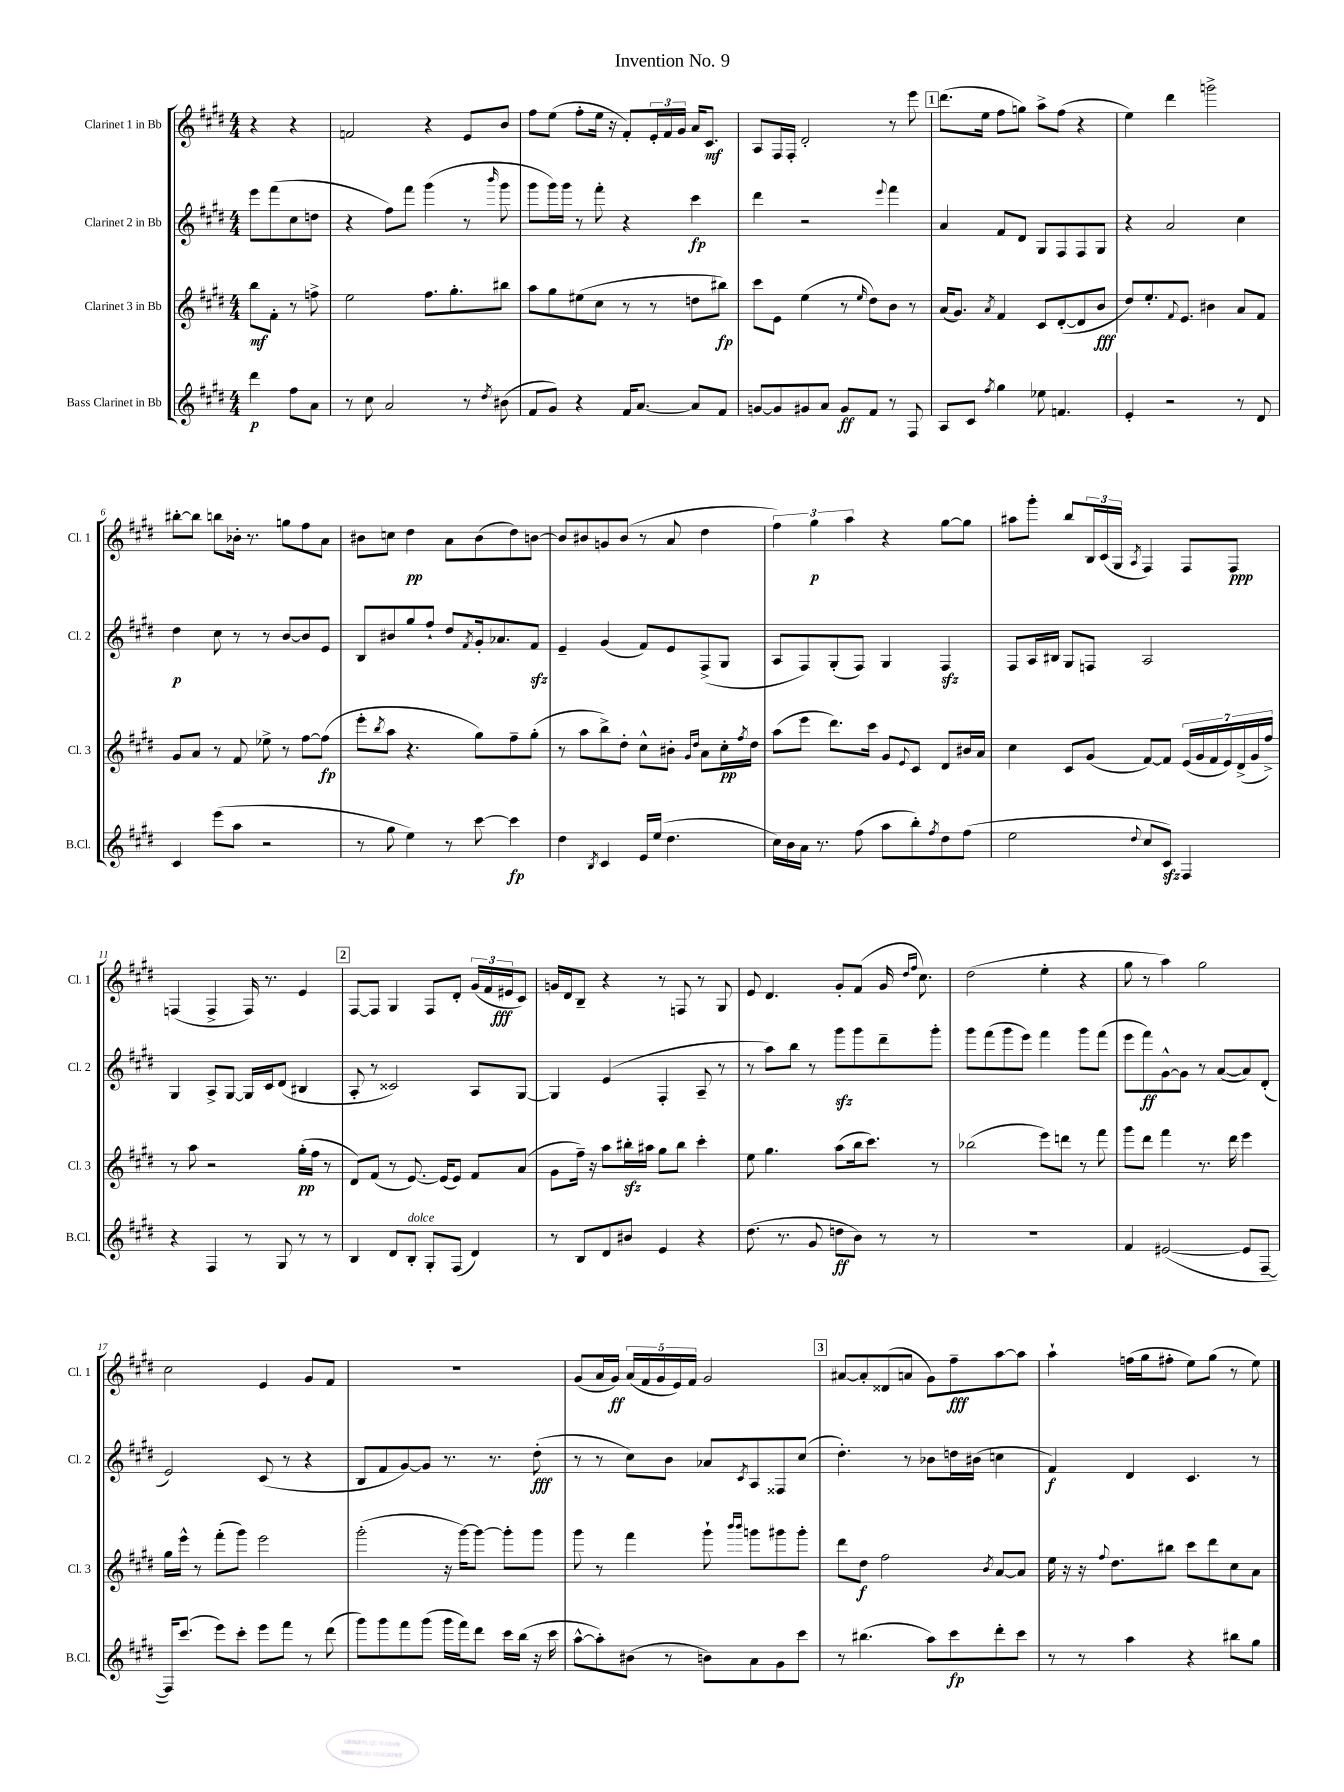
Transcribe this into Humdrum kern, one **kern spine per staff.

**kern	**kern	**kern	**kern
*staff4	*staff3	*staff2	*staff1
*clefG2	*clefG2	*clefG2	*clefG2
*k[f#c#g#d#]	*k[f#c#g#d#]	*k[f#c#g#d#]	*k[f#c#g#d#]
*M4/4	*M4/4	*M4/4	*M4/4
4ddd#	8bb	8eee	4r
.	8f#'	(8fff#	.
8ff#	8r	8cc#	4r
8a	8ff^	8dd	.
=	=	=	=
8r	2ee	4r	2f
8cc#	.	.	.
2a	.	8ff#)	.
.	.	8fff#	.
.	8.ff#	(4ggg#	4r
.	8.gg#'	.	.
8r	.	8r	8e
8qdd#	.	16qqbbb	.
(8b#	8bb#	8ggg#	8b
=	=	=	=
8f#	8aa	8ggg#	8ff#
8g#)	8gg#	16ggg#)	(8ee
.	.	16ggg#	.
4r	(8ee#	8r	8ff#'
.	8cc#	8fff#'	16ee
.	.	.	16r
16f#	8r	4r	8f#')
[8.a	.	.	.
.	8r	.	24e'
.	.	.	24f#
.	.	.	24g#
8a]	8dd	4ccc#	16a
.	.	.	8.c#
8f#	8bb#)	.	.
=	=	=	=
[8g	8ccc#	4ddd#	8A
8g]	8e	.	16F#
.	.	.	16F#'
8g#	(4ee	2r	2d#'
8a	.	.	.
8g#	8r	.	.
.	16qqee	.	.
8f#	8dd#)	.	.
.	.	8qqeee	.
8r	8b	4fff#	8r
8F#	8r	.	8eee
=	=	=	=
8A	(16a	4a	(8.ddd#
.	8.g#)	.	.
8c#	.	.	.
.	.	.	16ee
8qff#	8qa	.	.
4gg#	4f#	8f#	8ff#
.	.	8d#	8gg)
8ee-	8c#	8G#	8aa^
4.f	([8d#'	8F#	(8ff#
.	8d#]	8F#	4r
.	8b	8G#	.
=	=	=	=
4e'	8dd#)	4r	4ee)
.	8.ee'	.	.
2r	.	2a	4ddd#
.	8qqf#	.	.
.	8.e	.	.
.	4b#	.	2ggg^
8r	8a	4cc#	.
8d#	8f#	.	.
=	=	=	=
4c#	8g#	4dd#	[8bb#'
.	8a	.	8bb#]
(8eee	8r	8cc#	8bb
8aa	8f#	8r	16b-'
.	.	.	8.r
2r	8ee-^	8r	.
.	8r	[8b	8gg
.	[8ff#	8b]	8ff#
.	(8ff#]	8e	8a
=	=	=	=
8r	8eee'	8B	8b#
.	8qbb	.	.
8gg#	8aa	8b#	8cc
4ee)	4.r	8gg#	4dd#
.	.	8ff#`	.
8r	.	8dd#	8a
.	.	8qf#	.
[8ccc#	8gg#)	16g#'	(8b#
.	.	8.a-	.
4ccc#]	8ff#~	.	8dd#)
.	(8gg#'	8f#	[8b
=	=	=	=
4dd#	8r	4e~	8b]
.	8aa	.	8b#
8qB	.	.	.
4c#	8bb^)	(4g#	8g
.	8dd#'	.	(8b#
16e	8cc#^^	8f#)	8r
(16ee	.	.	.
4.dd#	8b#'	8e	8a
.	16qqg#	.	.
.	16qqdd#	.	.
.	8a	(8F#^	4dd#
.	16cc#'	8G#	.
.	8qff#	.	.
.	16dd#	.	.
=	=	=	=
16cc#)	(8aa	8A	6ff#)
16b	.	.	.
16a	8eee	8F#)	.
.	.	.	6gg#
8.r	.	.	.
.	8.ddd#)	(8G#'	.
.	.	.	6aa
(8ff#	.	8F#)	.
.	16ccc#	.	.
8aa	8g#	4G#	4r
.	8qqe	.	.
8bb')	8c#	.	.
8qff#	.	.	.
8dd#	8d#	4F#	[8gg#
(8ff#	16b#	.	8gg#]
.	16a	.	.
=	=	=	=
2ee	4cc#	8F#	8aa#
.	.	16A	8ggg#'
.	.	16B#	.
.	8c#	8G#	8bb
.	(8g#	8F	24B
.	.	.	(24c#
.	.	.	24G#
8qqdd#	.	.	8qA
8cc#	[8f#)	2A	4F#)
8c#)	8f#]	.	.
4F#	(28e	.	8F#
.	28g#	.	.
.	28f#	.	.
.	28e)	.	.
.	.	.	8F#
.	(28d#^	.	.
.	28g#	.	.
.	28ff#^)	.	.
=	=	=	=
4r	8r	4G#	(4F
.	8aa	.	.
4F#	2r	8A^	4F^
.	.	[8G#	.
8r	.	16G#]	16F)
.	.	16c#	8.r
8G#	.	(8d#	.
8r	(16gg#'	4B#	4e
.	16ff#	.	.
8r	8r	.	.
=	=	=	=
4B	8d#)	8A'	[8F#
.	(8f#	8r	8F#]
8d#	8r	2c##)	4G#
8B'	[8.e)	.	.
8G#'	.	.	8F#
.	(16e]	.	.
(8F#	8e)	.	8d#'
4d#)	8f#	8A	(24g#
.	.	.	24f#
.	.	.	24e#
.	(8a	[8G#	8c#)
=	=	=	=
8r	8g#	4G#]	16g
.	.	.	16d#
8B	16ff#~)	.	8B~
.	16r	.	.
8d#	8aa	(4e	4r
8b#	16bb#'	.	.
.	16aa#	.	.
4e	8gg#	4F#'	8r
.	8bb#	.	8F
4r	4ccc#'	8A~	8r
.	.	8r	8G#
=	=	=	=
(8.dd#	8ee	8r	8e
.	4.gg#	8aa)	4.d#
8.r	.	.	.
.	.	8bb	.
8g#	.	8r	.
8dd	(8aa	8ggg#	8g#'
8b)	16bb	8ggg#	(8f#
.	8.ccc#)	.	.
8r	.	8ddd#~	16g#
.	.	.	16qqdd#
.	.	.	16qqff#
.	.	.	8.cc#)
8r	8r	8ggg#'	.
=	=	=	=
1r	(2bb-	8ggg#	(2dd#
.	.	(8fff#	.
.	.	8ggg#	.
.	.	8eee)	.
.	8eee)	4fff#	4ee'
.	8ddd	.	.
.	8r	8ggg#	4r
.	8fff#	(8fff#	.
=	=	=	=
4f#	8ggg#	8eee	8gg#
.	8ddd#	8fff#)	8r
([2e#	4fff#	[8g#^^	4aa)
.	.	8g#]	.
.	8.r	8r	2gg#
.	.	([8a	.
.	16ddd#	.	.
8e#]	4eee	8a])	.
[8F#~	.	(8d#'	.
=	=	=	=
16F#])	16gg#	2e)	2cc#
(8.ccc#	16eee^^	.	.
.	8r	.	.
8eee)	(8fff#'	.	.
8ccc#'	8ggg#)	.	.
8eee	2eee	(8c#	4e
8fff#	.	8r	.
8r	.	4r	8g#
(8ddd#	.	.	8f#
=	=	=	=
8ggg#)	(2ggg#'	8B	1r
8ggg#	.	8f#	.
8fff#	.	[8g#)	.
(8ggg#	.	8g#]	.
16ggg#	16r	8.r	.
16fff#)	[16ggg#)	.	.
8ddd#	8ggg#_	.	.
.	.	8.r	.
16ccc#	8ggg#']	.	.
(16bb	.	.	.
16r	8ggg#	(8dd#'	.
16ccc#	.	.	.
=	=	=	=
[8aa^^	8ggg#	8r	(8g#
8aa'])	8r	8r	16a
.	.	.	16g#)
(8b#	4fff#	8cc#)	(20a
.	.	.	20f#
.	.	.	20g#
8r	.	8b	.
.	.	.	20e)
.	.	.	20f#
8b)	8ggg#`	8a-	2g#
.	16qqbbb	.	.
.	16qqbbb	8qc#	.
8a	8ggg	8A	.
8g#	8ggg#	8F##	.
8ccc#	8ggg#'	(8cc#	.
=	=	=	=
8r	8ddd#	4.dd#')	[8a#
(4.bb#	8dd#	.	8a#']
.	2ff#	.	(8d##
.	.	8r	8a
8aa)	.	8b-	8g#)
8ccc#	.	16dd	8ff#~
.	.	(16b#	.
.	8qb	.	.
8ddd#'	[8a	4cc	[8aa
8ccc#	8a]	.	8aa]
=	=	=	=
8r	16ee	4f#)	4aa`
.	16r	.	.
8r	16r	.	.
.	8qqff#	.	.
.	8.dd#	.	.
4aa	.	4d#	(16ff
.	.	.	16gg#
.	8bb#	.	8ff#'
4r	8ccc#	4.c#	8ee)
.	8ddd#	.	(8gg#
8bb#	8cc#	.	8r
8gg#	8a	8r	8ee)
==	==	==	==
*-	*-	*-	*-
